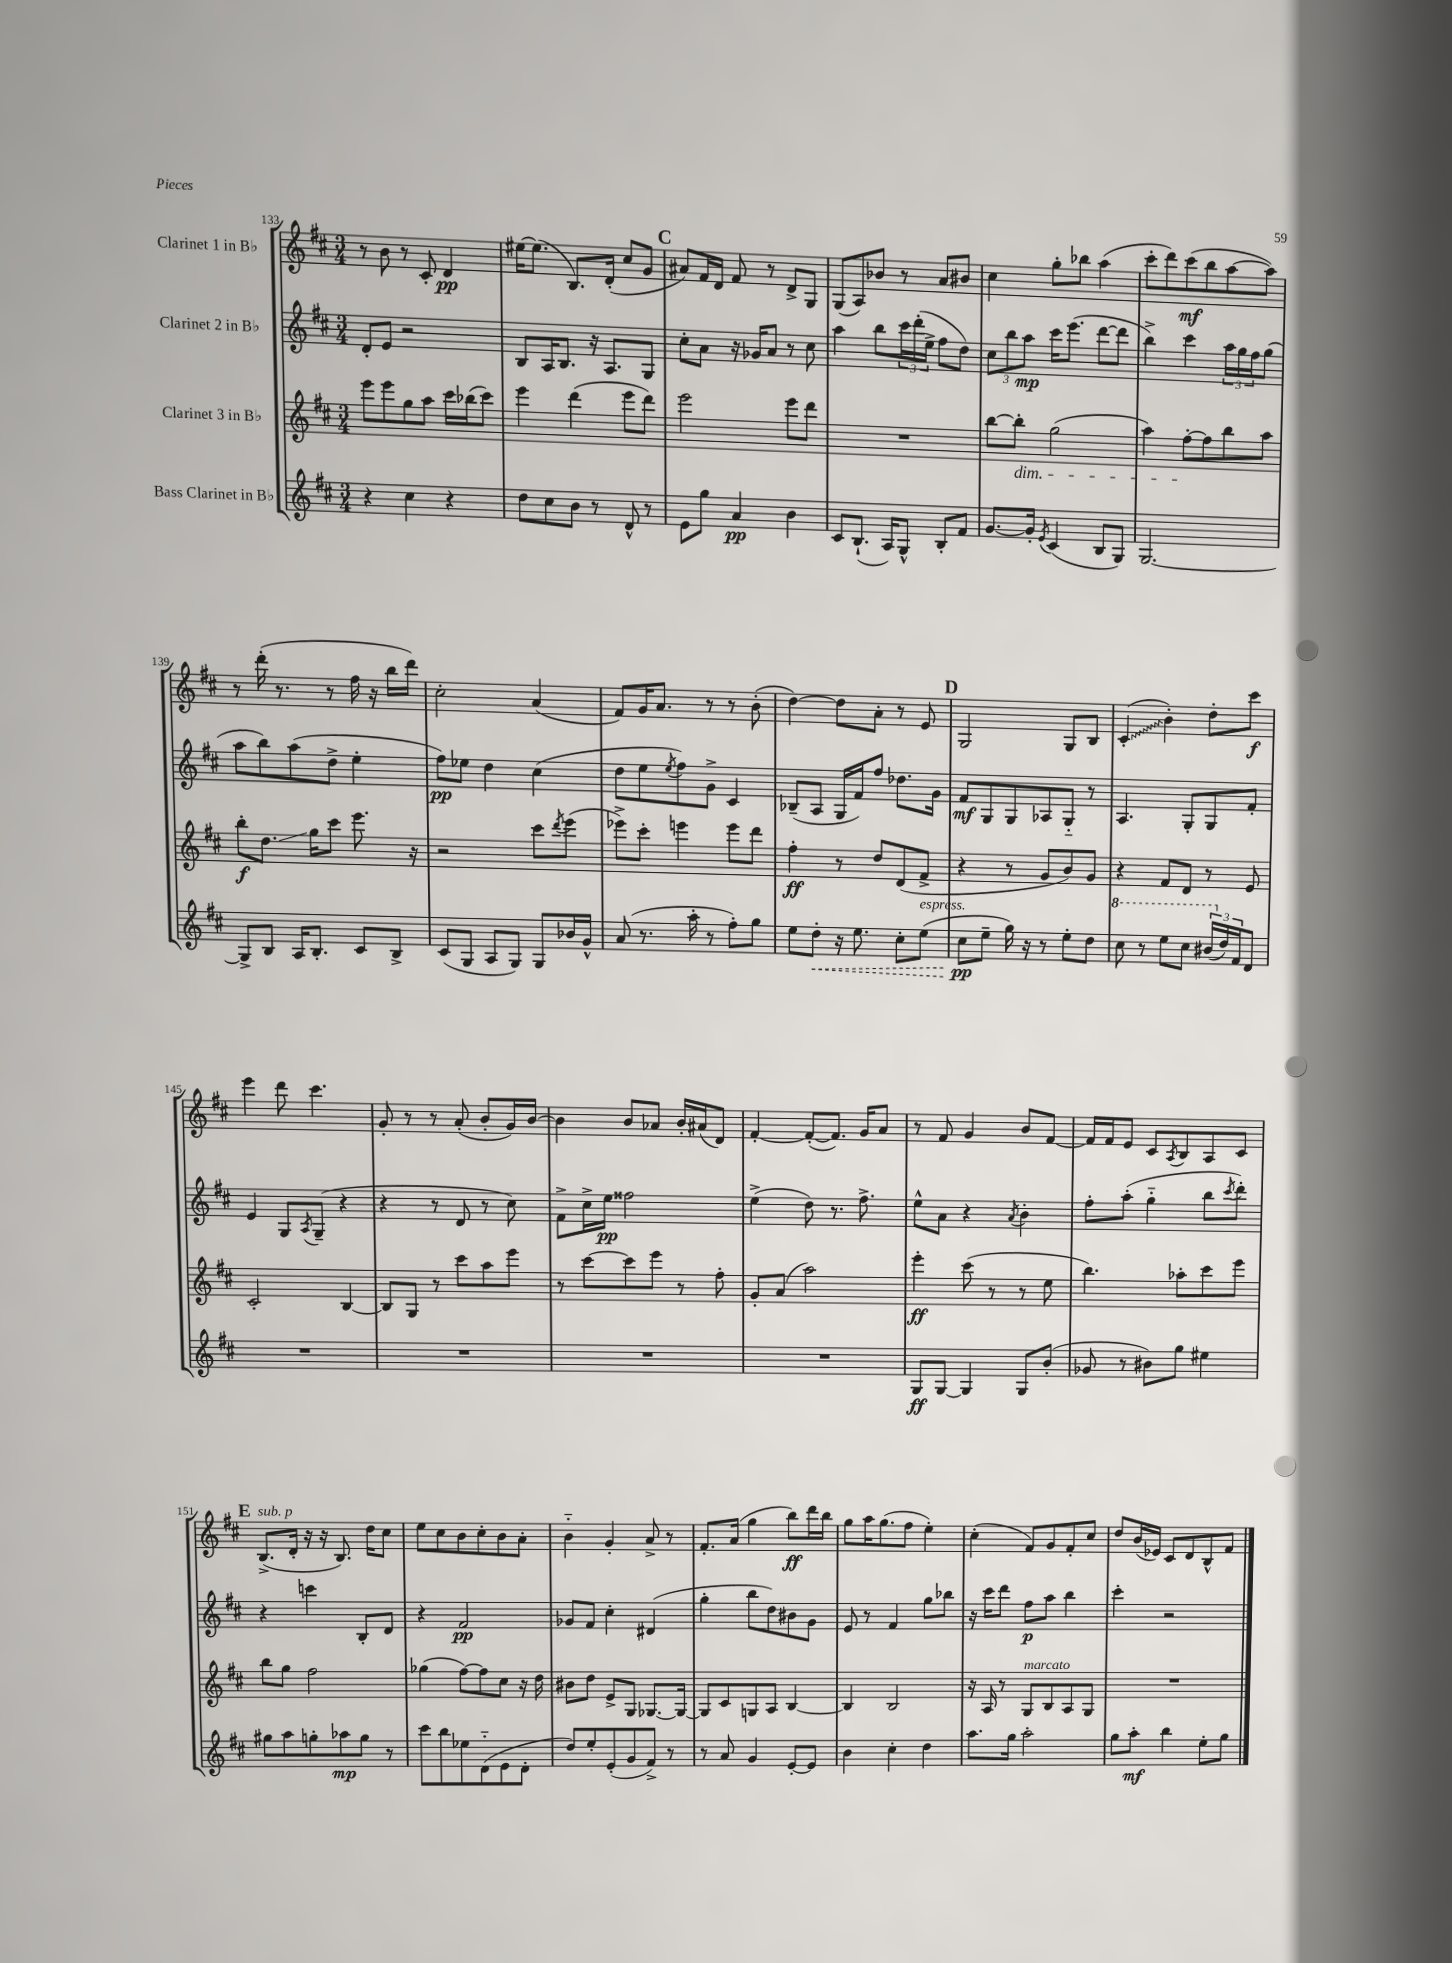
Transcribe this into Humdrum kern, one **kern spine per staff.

**kern	**kern	**kern	**kern
*staff4	*staff3	*staff2	*staff1
*clefG2	*clefG2	*clefG2	*clefG2
*k[f#c#]	*k[f#c#]	*k[f#c#]	*k[f#c#]
*M3/4	*M3/4	*M3/4	*M3/4
4r	8eee	8d'	8r
.	8eee	8e	8b
4cc#	8gg	2r	8r
.	8aa	.	8c#'
4r	16ccc#	.	4d
.	(16bb-	.	.
.	8ccc#)	.	.
=	=	=	=
8dd	4eee	8B	[16ee#
.	.	.	(8.ee#]
8cc#	.	16A	.
.	.	8.B	.
8b	(4ddd	.	8.B)
8r	.	16r	.
.	.	8.A	(16d'
8d^^	8eee	.	8cc#
8r	8ddd)	8G	8g
=	=	=	=
8e	2eee	8cc#'	8a#)
8gg	.	8a	16f#
.	.	.	16d
4a	.	16r	8f#
.	.	16g-	.
.	.	8a	8r
4b	8eee	8r	8d^
.	8ddd	8cc#	8G
=	=	=	=
8c#	2.r	4aa	(8G
(8.B`	.	.	8A)
.	.	8bb	8b-
16A)	.	.	.
8G^^	.	24ccc#	8r
.	.	(24ddd'	.
.	.	24ee^	.
8B'	.	8ff#	8a
8f#	.	8dd)	8b#
=	=	=	=
[8.g	[8bb	12cc#	4cc#
.	.	12bb	.
.	8bb']	.	.
.	.	12aa	.
16g']	.	.	.
8qe	.	.	.
(4c#	(2gg	16ccc#	8gg'
.	.	(8.eee	.
.	.	.	8bb-
8B	.	[8ddd	(4aa
8G)	.	8ddd]	.
=	=	=	=
[2.G	4aa)	4bb^)	8ccc#'
.	.	.	8ddd)
.	[8ff#'	4ccc#	(8ccc#
.	8ff#]	.	8bb
.	8bb	24aa	[8aa
.	.	24gg	.
.	.	24ff#	.
.	8aa	(8gg	8aa])
=	=	=	=
8G^]	8bb'	8aa	8r
8B	8.dd	8bb)	(16ddd'
.	.	.	8.r
16A	.	(8aa	.
8.B'	16gg	.	.
.	8ccc#	8dd^	8r
8c#	8.eee	4ee'	16ff#
.	.	.	16r
8B^	.	.	16bb
.	16r	.	16ddd)
=	=	=	=
(8c#	2r	8ff#)	2cc#'
8G	.	8ee-	.
8A	.	4dd	.
8G)	.	.	.
8G	8ccc#	(4cc#	(4a
.	8qddd	.	.
16b-	(8eee	.	.
16g^^	.	.	.
=	=	=	=
(8a	8eee-^)	8dd	8f#)
8.r	8ccc#'	8ee	16g
.	.	.	8.a
.	.	8qee	.
.	4eee	8ff#)	.
16aa'	.	.	.
8r	.	8g^	8r
8ff#')	8eee	4c#	8r
8gg	8ddd	.	(8b'
=	=	=	=
8ee	4ff#'	(8B-~	[4dd)
8dd'	.	8A	.
16r	8r	16G	8dd]
8.ee	.	16f#)	.
.	8dd	8ff#	8a'
8cc#'	(8d	8.dd-	8r
(8ee	8f#^	.	8e
.	.	16g	.
=	=	=	=
8cc#	4r	8f#	2G
8ee~	.	8G	.
16gg)	8r	8G	.
16r	.	.	.
8r	8g	8A-	.
8ee'	8b)	8G'~	8G
8dd	8g	8r	8B
=	=	=	=
8ccc#	4r	4.A	(4c#'
8r	.	.	.
8eee	8f#	.	4b')
8ccc#	8d	8G'	.
(24bb#	8r	8G	8dd'
24dd)	.	.	.
24f#	.	.	.
8d	8e	8f#'	8ccc#
=	=	=	=
2.r	2c#'	4e	4eee
.	.	8G	8ddd
.	.	8qA	.
.	.	(8G~	4.ccc#
.	[4B	4r	.
=	=	=	=
2.r	8B]	4r	8g'
.	8G	.	8r
.	8r	8r	8r
.	8ccc#	8d	(8a'
.	8aa	8r	8b'
.	8eee	8cc#)	16g)
.	.	.	[16b
=	=	=	=
2.r	8r	8f#^	4b]
.	[8ccc#	16cc#^	.
.	.	16ee	.
.	8ccc#]	2ff##	8b
.	8eee	.	8a-
.	8r	.	16b'
.	.	.	(16a#
.	8ff#'	.	8d)
=	=	=	=
2.r	8g'	(4ee^	[4f#'
.	(8a	.	.
.	2aa)	8dd)	(8f#'_
.	.	8.r	8.f#])
.	.	8.ff#^	16g
.	.	.	8a
=	=	=	=
8G	4eee'	8ee^^	8r
[8G	.	8a	8f#
4G]	(8ccc#	4r	4g
.	8r	.	.
.	.	8qa	.
8G	8r	4b'	8b
(8b'	8ee	.	[8f#
=	=	=	=
8g-	4.bb)	8ff#'	16f#]
.	.	.	16f#
8r	.	(8aa'	8e
8b#)	.	4gg'~	8c#
.	.	.	8qA
8gg	8aa-'	.	8B
4ee#	8ccc#	8bb	8A
.	.	8qccc#	.
.	8eee	8ddd')	8c#
=	=	=	=
8gg#	8bb	4r	(8.B^
8aa	8gg	.	.
.	.	.	16d'
8gg'	2ff#	4ccc	16r
.	.	.	16r
8aa-	.	.	8.B)
8gg	.	8B'	.
.	.	.	16dd
8r	.	8d	8cc#
=	=	=	=
8ccc#	(4gg-	4r	8ee
8bb	.	.	8cc#
8ee-	[8ff#)	2f#	8b
(8d'~	8ff#]	.	8cc#'
8e	8cc#	.	8b
8d'	16r	.	8a'
.	16dd	.	.
=	=	=	=
8dd)	8b#	8g-	4b'~
8ee'	8dd	8f#	.
(8e'	8e^	4cc#'	4g'
8g	8G	.	.
8f#^)	[8.G-	(4d#	8a^
8r	.	.	8r
.	16G-_	.	.
=	=	=	=
8r	8G-]	4gg'	8.f#'
8a	8c#	.	.
.	.	.	(16a
4g	8G	8bb	4gg
.	8A	8dd)	.
[8e'	[4B	8b#	8bb)
8e]	.	8g	16ddd
.	.	.	16bb
=	=	=	=
4b	4B]	8e	8gg
.	.	8r	16aa
.	.	.	(8.gg
4cc#'	2B	4f#	.
.	.	.	8ff#
4dd	.	8gg	4ee')
.	.	8bb-	.
=	=	=	=
8.aa	16r	16r	(4cc#'
.	16A	16ccc#	.
.	8r	8ddd	.
16gg	.	.	.
2aa'	8G	8ff#	8f#)
.	8B	8aa	8g
.	8A	4bb	8f#'
.	8G	.	8cc#
=	=	=	=
8gg	2.r	4ccc#'	8dd
8aa'	.	.	(16b
.	.	.	16e-)
4bb	.	2r	8c#
.	.	.	8d
8ee'	.	.	8B^^
8gg	.	.	8f#
==	==	==	==
*-	*-	*-	*-
